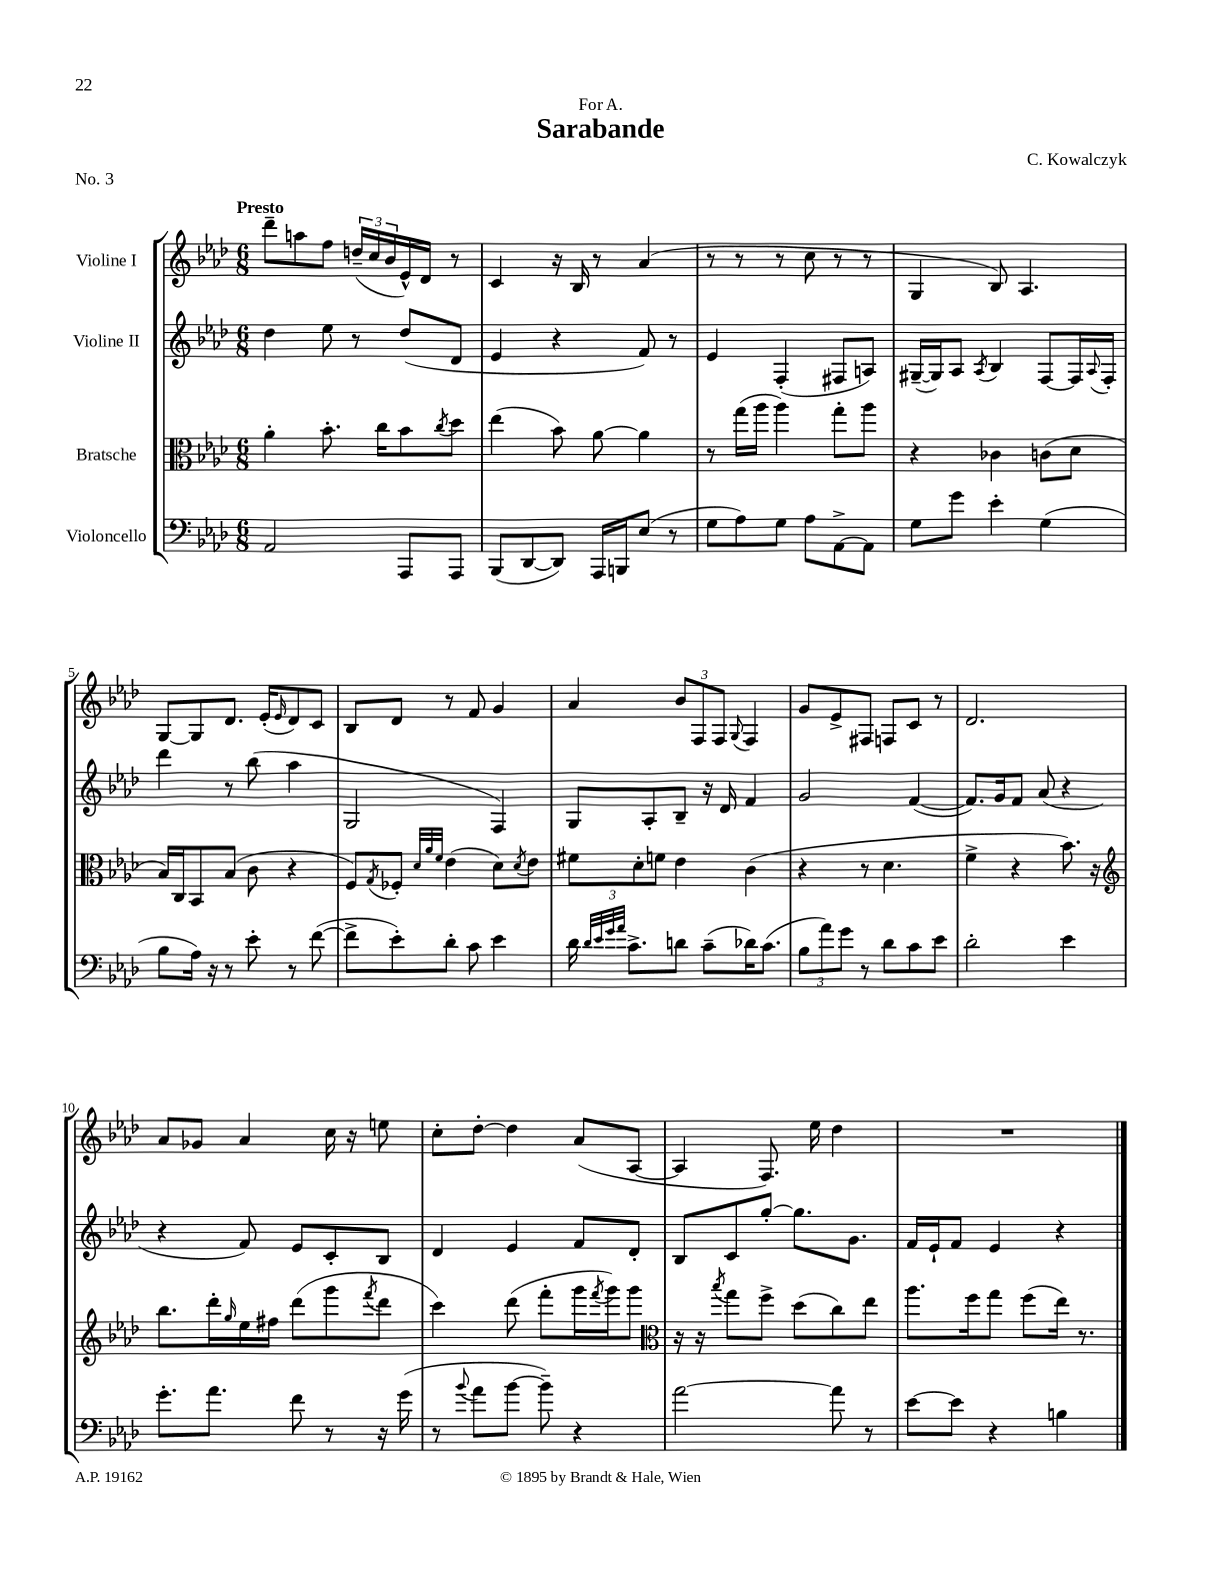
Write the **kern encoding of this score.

**kern	**kern	**kern	**kern
*staff4	*staff3	*staff2	*staff1
*clefF4	*clefC3	*clefG2	*clefG2
*k[b-e-a-d-]	*k[b-e-a-d-]	*k[b-e-a-d-]	*k[b-e-a-d-]
*M6/8	*M6/8	*M6/8	*M6/8
2AA-	4a-'	4dd-	8ddd-~
.	.	.	8aa
.	8.b-'	8ee-	8ff
.	.	8r	(24dd~
.	.	.	24cc
.	16cc	.	.
.	.	.	24b-
8AAA-	8b-	(8dd-	16e-^^)
.	.	.	16d-
.	8qcc	.	.
8AAA-	8dd-	8d-	8r
=	=	=	=
(8BBB-	(4ee-	4e-	4c
[8DD-	.	.	.
8DD-])	8b-)	4r	16r
.	.	.	16B-
16AAA-	[8a-	.	8r
16BBB	.	.	.
(8E-	4a-]	8f)	(4a-
8r	.	8r	.
=	=	=	=
8G	8r	4e-	8r
8A-)	(16gg	.	8r
.	16aa-	.	.
8G	4aa-)	(4F'	8r
8A-	.	.	8cc
[8AA-^	8gg'	8F#	8r
8AA-]	8aa-	8A)	8r
=	=	=	=
8G	4r	([16G#~	4G
.	.	16G#])	.
8g	.	8A-	.
.	.	8qA-	.
4e-'	4c-	4B-	8B-)
.	.	.	4.A-
(4G	(8c	[8F	.
.	8d-	16F]	.
.	.	8qqA-	.
.	.	16F'	.
=	=	=	=
8B-	16B-)	4ddd-	[8G
.	16C	.	.
16A-)	8BB-	.	8G]
16r	.	.	.
8r	(8B-	8r	8.d-
8e-'	8c	(8bb-	.
.	.	.	(16e-'
.	.	.	16qqe-
8r	4r	4aa-	8d-)
([8f	.	.	8c
=	=	=	=
8f^]	8F)	2G	8B-
.	8qG	.	.
8e-')	8F-'	.	8d-
.	32qqd-	.	.
.	32qqa-	.	.
.	32qqf	.	.
8d-'	(4e-	.	8r
8c	.	.	8f
4e-	8d-)	4F)	4g
.	8qd-	.	.
.	8e-	.	.
=	=	=	=
16d-	12f#	8G	4a-
32qqd-	.	.	.
32qqe-	.	.	.
32qqg	.	.	.
32qqa-	.	.	.
8.c^	.	.	.
.	12d-'	.	.
.	.	8A-'	.
.	12f	.	.
8d	4e-	8B-~	12b-
.	.	.	12F
(8c~	.	16r	.
.	.	.	12F
.	.	16d-	.
.	.	.	8qqG
16d-)	(4c	4f	4F
(8.c	.	.	.
=	=	=	=
12B-	4r	2g	8g
12a-)	.	.	.
.	.	.	8e-^
12g	.	.	.
8r	8r	.	8F#
8d-	4.d-	.	8F
8c	.	([4f	8c
8e-	.	.	8r
=	=	=	=
2d-'	4f^	8.f])	2.d-
.	.	16g	.
.	4r	8f	.
.	.	(8a-	.
4e-	8.b-)	4r	.
.	16r	.	.
=	=	=	=
*	*clefG2	*	*
8.g'	8.bb-	4r	8a-
.	.	.	8g-
8.a-	16ddd-'	.	.
.	16qqgg	.	.
.	16ee-	8f)	4a-
.	16ff#	.	.
8f	(8ddd-	8e-	.
8r	8ggg	8c'	16cc
.	.	.	16r
.	8qfff	.	.
16r	8ddd-	8B-	8ee
(16g	.	.	.
=	=	=	=
8r	4ccc)	4d-	8cc'
8qqb-	.	.	.
8a-	.	.	[8dd-'
[8b-	(8ddd-	4e-	4dd-]
8b-~])	8fff'	.	.
4r	16ggg	8f	(8a-
.	8qfff	.	.
.	16ggg)	.	.
.	8ggg	8d-'	[8A-
=	=	=	=
*	*clefC3	*	*
[2a-	16r	8B-	4A-]
.	16r	.	.
.	8qbb-	.	.
.	8gg	8c	.
.	8ff^	[8gg'	8.F)
.	(8dd-	8.gg]	.
.	.	.	16ee-
8a-]	8cc)	.	4dd-
.	.	8.g	.
8r	8ee-	.	.
=	=	=	=
[8e-	8.aa-	16f	2.r
.	.	16e-`	.
8e-]	.	8f	.
.	16ff	.	.
4r	8gg	4e-	.
.	(8ff	.	.
4B	16ee-)	4r	.
.	8.r	.	.
==	==	==	==
*-	*-	*-	*-
